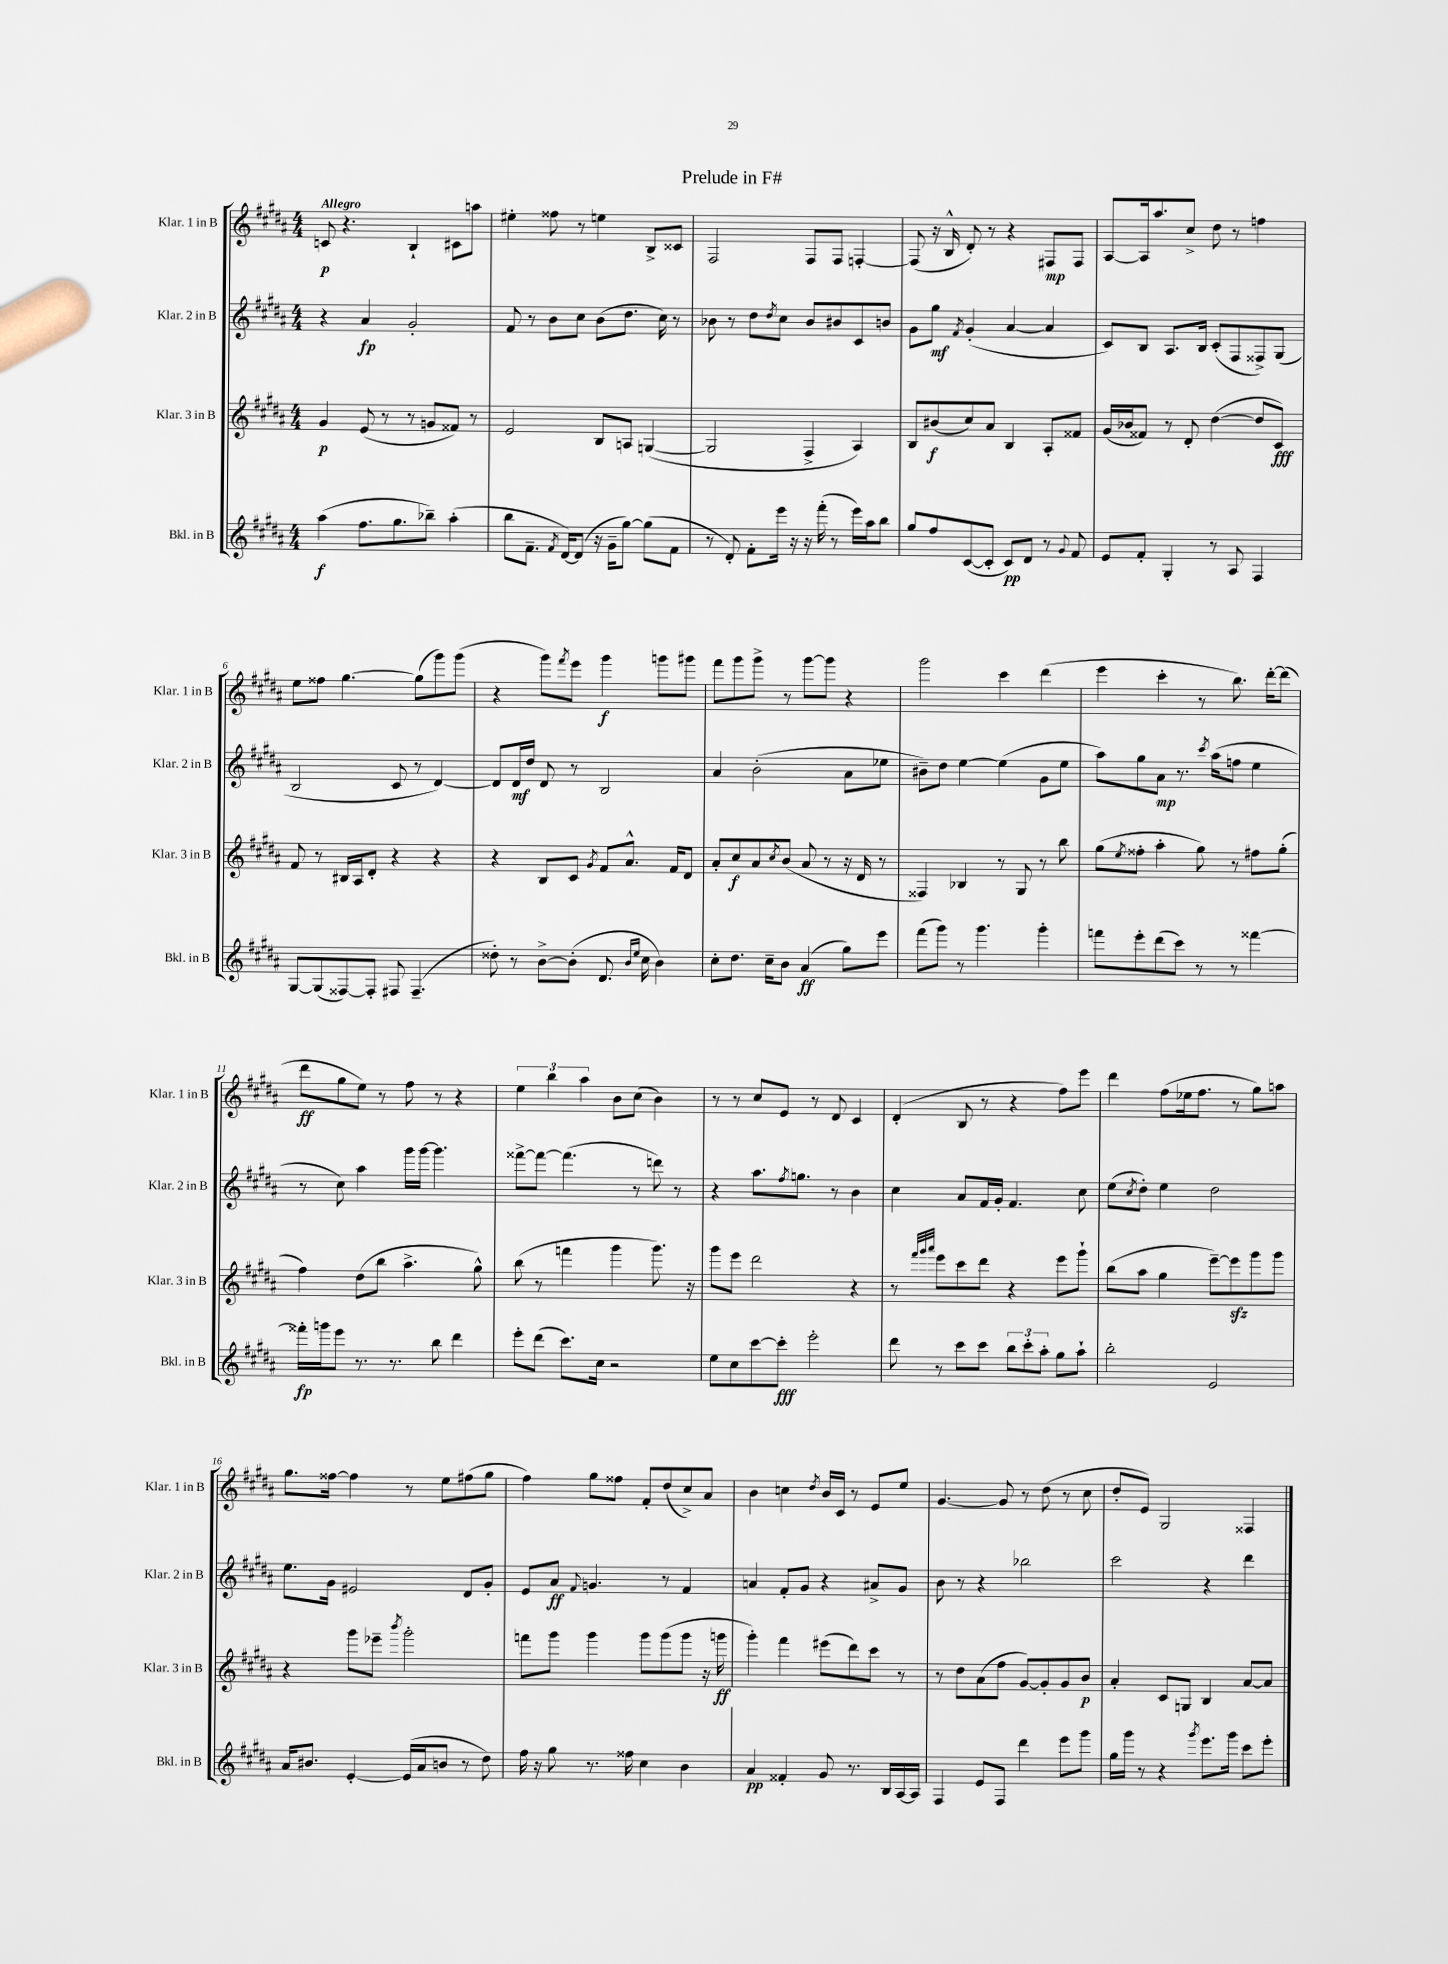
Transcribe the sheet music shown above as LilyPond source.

\header { title = "Prelude in F#" }
<<
\new StaffGroup <<
\new Staff = "s0" \with { instrumentName = "Klar. 1 in B" shortInstrumentName = "Klar. 1 in B" } {
    \clef treble \key b \major \numericTimeSignature \time 4/4 \tempo "Allegro"
    c'8\p r4. b4-! cis'8 a''8 |
    eis''4-. fisis''8 r8 e''4 b8-> cisis'8 |
    fis2 fis8 fis8 f4~-. |
    f8( r16 b16-^ dis'8-.) r8 r4 fis8\mp fis8 |
    ais8~ ais16 ais''8. cis''8-> dis''8 r8 f''4 |
    e''8 fisis''8 gis''4.~ gis''8( gis'''8) gis'''8( |
    r4 gis'''8) \acciaccatura { fis'''8 } e'''8 gis'''4\f g'''8 gis'''8 |
    fis'''8 gis'''8 gis'''8-> r8 gis'''8~ gis'''8 r4 |
    gis'''2 cis'''4 dis'''4( |
    e'''4 cis'''4-. r8 b''8.) dis'''16~-. dis'''8( |
    dis'''8\ff gis''8 e''8) r8 fis''8 r8 r4 |
    \tuplet 3/2 { e''4 b''4 ais''4 } b'8 cis''8( b'4) |
    r8 r8 cis''8 e'8 r8 dis'8 cis'4 |
    dis'4-.( b8 r8 r4 fis''8) e'''8 |
    dis'''4 fis''8( ees''16 fis''8. r8 gis''8) a''8 |
    gis''8. fisis''16~ fisis''4 r8 e''8 fis''8( gis''8 |
    fis''4) gis''8 fisis''8 fis'8-. dis''8( cis''8->) ais'8 |
    b'4 c''4 \acciaccatura { dis''8 } b'16 cis'16 r8 e'8 e''8 |
    gis'4.~ gis'8 r8 dis''8( r8 cis''8 |
    dis''8-. e'8) gis2 fisis4 \bar "|." |
}
\new Staff = "s1" \with { instrumentName = "Klar. 2 in B" shortInstrumentName = "Klar. 2 in B" } {
    \clef treble \key b \major \numericTimeSignature \time 4/4
    r4 ais'4\fp gis'2-. |
    fis'8 r8 b'8 cis''8 b'8( dis''8. cis''16) r8 |
    bes'8 r8 dis''8 \acciaccatura { dis''8 } cis''8 bes'8 bis'8 cis'8 b'8 |
    gis'8 gis''8\mf \acciaccatura { fis'8 } gis'4-.( ais'4~ ais'4 |
    cis'8) b8 ais8. b16 cis'8-.( fis8 fisis8->) gis8( |
    b2 cis'8 r8 dis'4~) |
    dis'8 dis'16\mf dis''16 dis'8 r8 b2 |
    ais'4 b'2-.( ais'8 ees''8 |
    bis'8--) dis''8 e''4~ e''4( gis'8 e''8 |
    ais''8) gis''8 ais'8\mp r8. \acciaccatura { cis'''8 } ais''16( f''8 e''4 |
    r8 cis''8) ais''4 gis'''16 gis'''16~ gis'''4. |
    fisis'''8~-> fisis'''8~ fisis'''4.( r8 d'''8) r8 |
    r4 ais''8. \acciaccatura { fis''8 } g''8. r8 b'4 |
    cis''4 ais'8 fis'16 gis'16-. fis'4. cis''8 |
    e''8( \acciaccatura { cis''8 } dis''8-.) e''4 dis''2 |
    e''8. gis'16 eis'2 dis'8 gis'8-. |
    e'8 ais'8\ff \appoggiatura { fis'8 } g'4. r8 fis'4 |
    a'4 fis'8-. gis'8 r4 ais'8-> gis'8 |
    b'8 r8 r4 bes''2 |
    cis'''2 r4 dis'''4 \bar "|." |
}
\new Staff = "s2" \with { instrumentName = "Klar. 3 in B" shortInstrumentName = "Klar. 3 in B" } {
    \clef treble \key b \major \numericTimeSignature \time 4/4
    gis'4\p e'8( r8 r8 g'8 fisis'8) r8 |
    e'2 b8 a8 g4~( |
    g2 fis4-> ais4) |
    b8 bis'8\f( cis''8) ais'8 b4 ais8-. fisis'8 |
    gis'16( bes'16 fisis'8) r8 dis'8-. dis''4~( dis''8 cis'8\fff) |
    fis'8 r8 bis16 ais16 dis'8-. r4 r4 |
    r4 b8 cis'8 \acciaccatura { gis'8 } fis'8 ais'8.-^ fis'16 dis'8 |
    ais'8-. cis''8\f ais'8 \acciaccatura { cis''8 } b'8( ais'8 r8 r16 dis'16 r8 |
    fisis4) bes4 r8 gis8 r8 b''8 |
    gis''8( \acciaccatura { e''8 } fisis''8-. ais''4-. gis''8) r8 fis''8 gis''8-.( |
    fis''4) dis''8( b''8 ais''4.-> gis''8-^) |
    b''8( r8 f'''4 gis'''4 gis'''8.) r16 |
    gis'''8 e'''8 dis'''2 r4 |
    r8 \grace { fis'''32 gis'''32 ais'''32 } e'''8 cis'''8 dis'''8 r4 e'''8 gis'''8-! |
    b''8( ais''8 gis''4 e'''8~--) e'''8\sfz gis'''8 gis'''8 |
    r4 gis'''8 ees'''8-- \acciaccatura { b'''8 } gis'''2-. |
    f'''8 gis'''8 gis'''4 gis'''8 gis'''8( gis'''8 r16 g'''16\ff |
    gis'''4-.) fis'''4 eis'''8( dis'''8) cis'''8 r8 |
    r8 dis''8 ais'8( fis''8 gis'8~) gis'8-. gis'8 b'8\p |
    ais'4-. cis'8 g8 b4 ais'8~ ais'8 \bar "|." |
}
\new Staff = "s3" \with { instrumentName = "Bkl. in B" shortInstrumentName = "Bkl. in B" } {
    \clef treble \key b \major \numericTimeSignature \time 4/4
    ais''4\f( fis''8. gis''8. bes''8--) ais''4-.( |
    b''8 fis'8.-- \acciaccatura { fis'8 } dis'16~) dis'8( r16 gis'16-- gis''8~) gis''8( fis'8 |
    r8 dis'8-.) fis'8-. e'''16 r16 r16 fis'''16-.( r8 e'''16) ais''16 b''8 |
    gis''8 fis''8 cis'8~( cis'8-. cis'8\pp) dis'8 r8 \appoggiatura { gis'8 } fis'8 |
    e'8 fis'8-. gis4-. r8 ais8 fis4 |
    gis8~ gis8( fisis8~) fisis8-. fis8 fis4.--( |
    disis''8-.) r8 b'8~-> b'8-.( dis'8. \grace { b'16 e''16 } cis''16 b'4) |
    cis''8-. dis''8. cis''16-- b'8 ais'4\ff( gis''8) e'''8 |
    fis'''8( gis'''8) r8 gis'''4. gis'''4-. |
    f'''8 e'''8-. dis'''8( cis'''8) r8 r8 fisis'''4~ |
    fisis'''16-.\fp g'''16 e'''8 r8. r8. b''8 dis'''4 |
    e'''8-. dis'''8( cis'''8.) cis''16 r2 |
    e''8 cis''8 cis'''8~ cis'''8-.\fff e'''2-. |
    dis'''8 r8 cis'''8 cis'''8 \tuplet 3/2 { b''8 cis'''8-. ais''8-. } gis''8 ais''8-! |
    b''2-. e'2 |
    ais'16 bis'8. e'4~-. e'16( ais'16 b'8 r8 dis''8) |
    fis''16 r16 gis''8 r8. fisis''16 cis''4 b'4 |
    ais'4\pp fisis'4-. gis'8 r8. b16 ais16~ ais16 |
    fis4 e'8 fis8 dis'''4 e'''8 gis'''8 |
    gis''16 gis'''16 r8 r4 \acciaccatura { gis'''8 } e'''8. gis'''16 cis'''8 e'''8-. \bar "|." |
}
>>
>>
